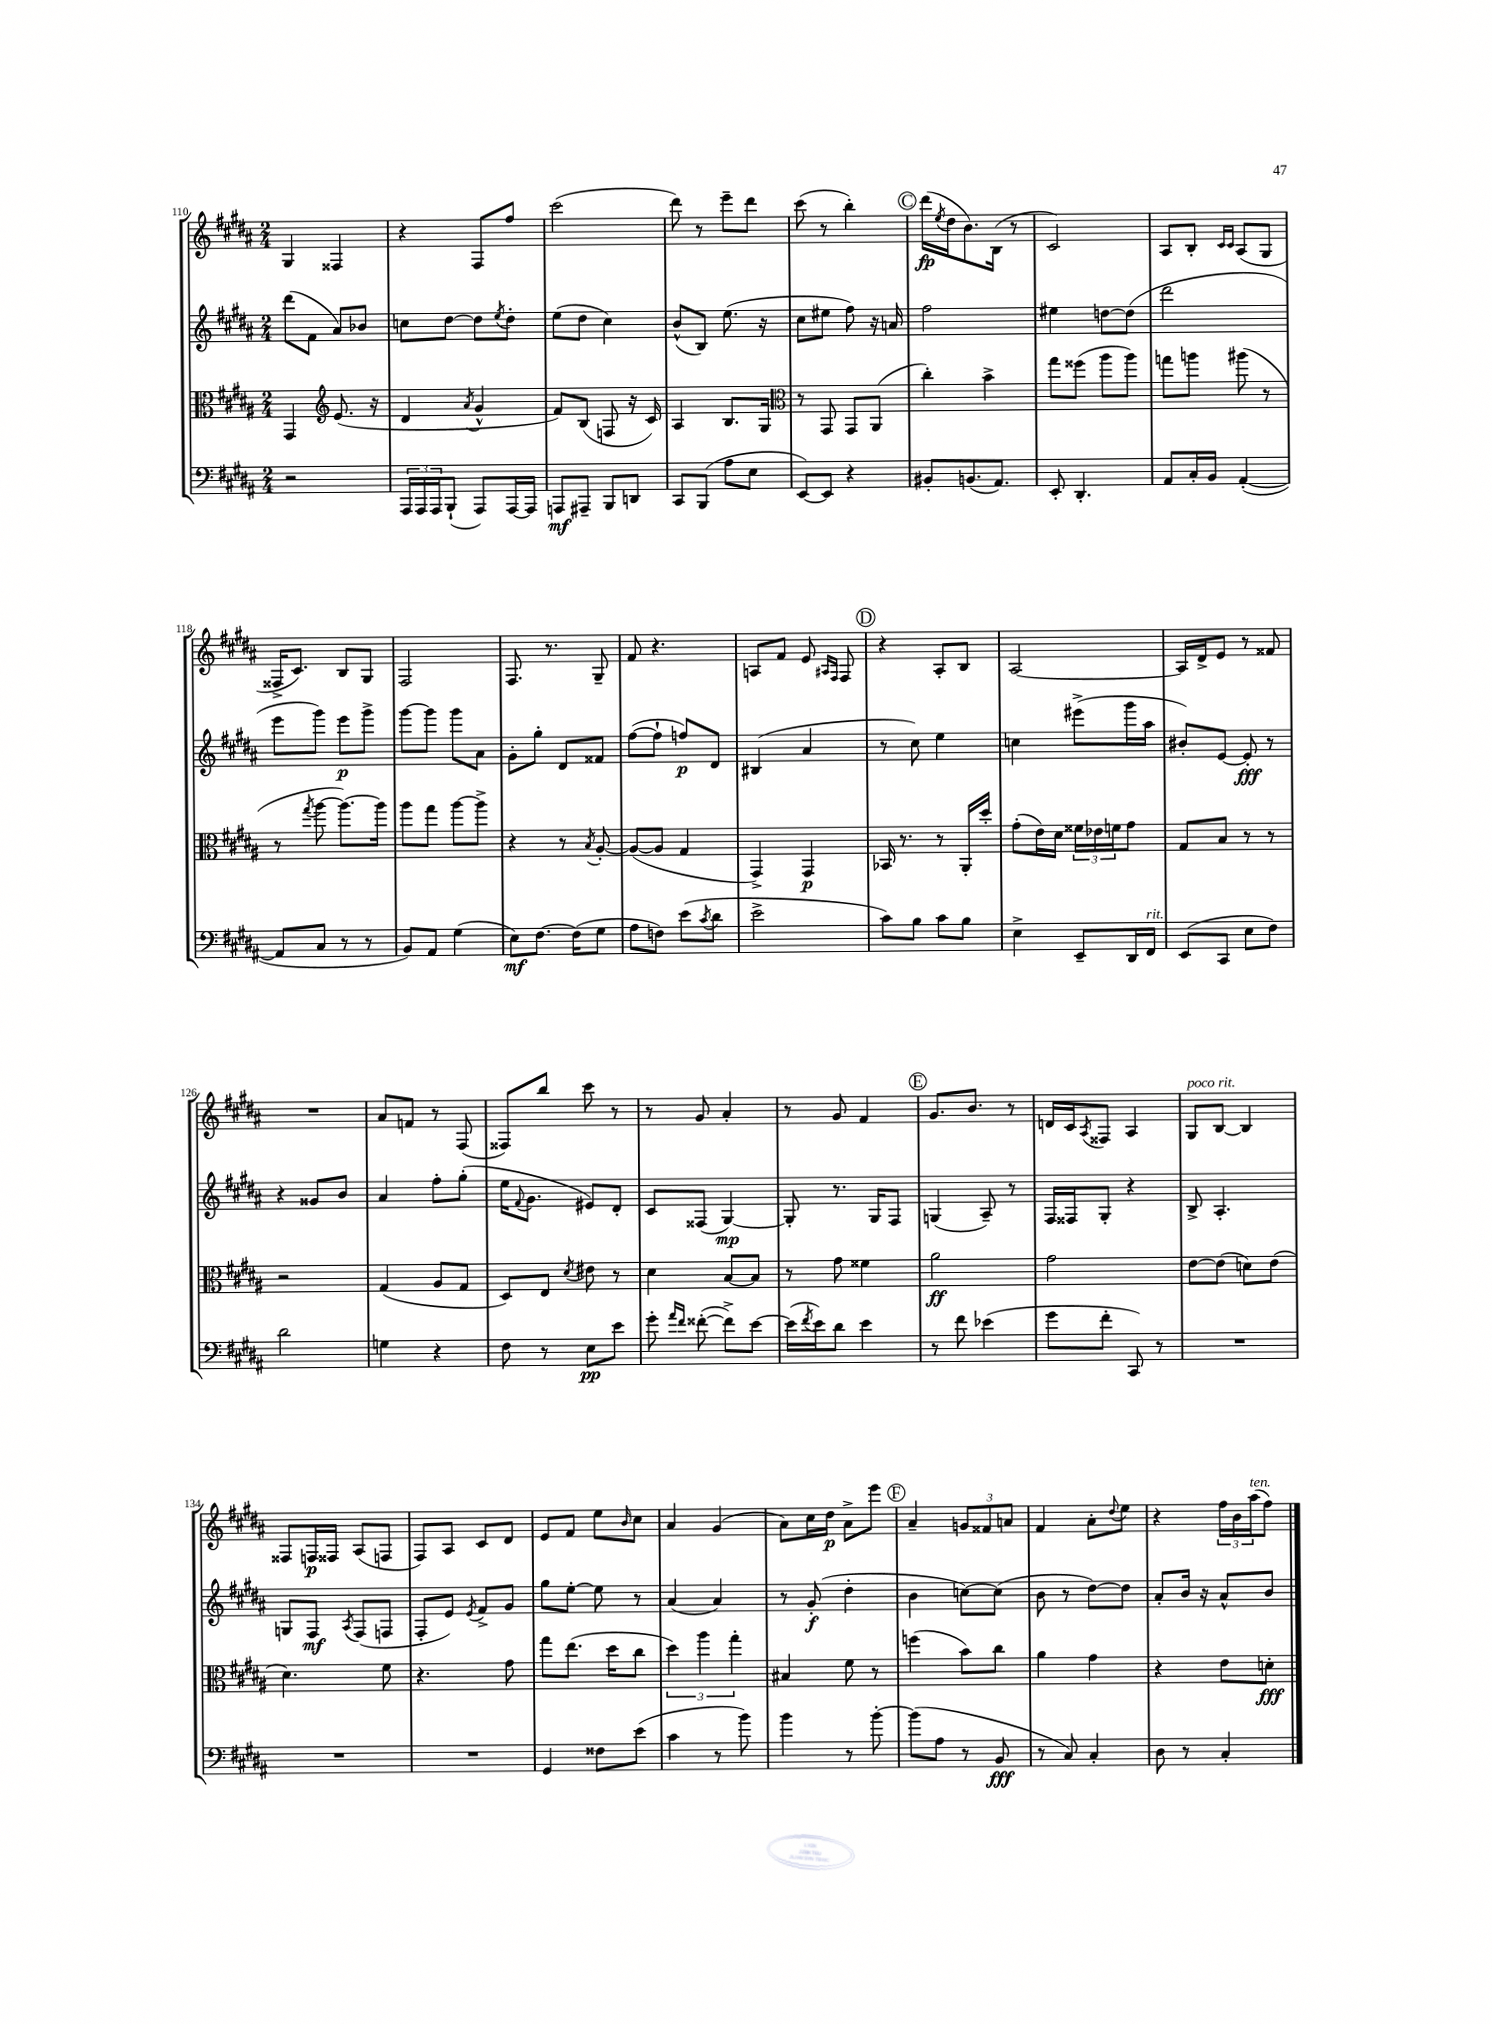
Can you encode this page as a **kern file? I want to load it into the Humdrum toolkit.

**kern	**dynam	**kern	**dynam	**kern	**dynam	**kern	**dynam
*part4	*part4	*part3	*part3	*part2	*part2	*part1	*part1
*staff4	*staff4	*staff3	*staff3	*staff2	*staff2	*staff1	*staff1
*clefF4	*	*clefC3	*	*clefG2	*	*clefG2	*
*k[f#c#g#d#a#]	*	*k[f#c#g#d#a#]	*	*k[f#c#g#d#a#]	*	*k[f#c#g#d#a#]	*
*M2/4	*	*M2/4	*	*M2/4	*	*M2/4	*
=110	=110	=110	=110	=110	=110	=110	=110
2r	.	4GG#/	.	(8ddd#\L	.	4G#/	.
.	.	.	.	8f#\J	.	.	.
*	*	*clefG2	*	*	*	*	*
.	.	(8.e/	.	8a#/L)	.	4F##X/	.
.	.	.	.	8b-X/J	.	.	.
.	.	16r	.	.	.	.	.
=111	=111	=111	=111	=111	=111	=111	=111
24AAA#/LL	.	4d#/	.	8ccn\L	.	4r	.
24AAA#/	.	.	.	.	.	.	.
24AAA#/J	.	.	.	.	.	.	.
(8BBB`/J	.	.	.	[8dd#\J	.	.	.
.	.	8qa#/	.	.	.	.	.
8AAA#/L)	.	4g#^^/	.	8dd#\L]	.	8F#/L	.
.	.	.	.	8qee/	.	.	.
[16AAA#/L	.	.	.	8dd#'\J	.	8ff#/J	.
16AAA#/JJ]	.	.	.	.	.	.	.
=112	=112	=112	=112	=112	=112	=112	=112
8AAAn/L	mf	8f#/L)	.	(8ee\L	.	(2ccc#\	.
8AAA#X~/J	.	(8B/J	.	8dd#\J	.	.	.
8BBB/L	.	8Fn/	.	4cc#\)	.	.	.
8DDn/J	.	16r	.	.	.	.	.
.	.	16c#/)	.	.	.	.	.
=113	=113	=113	=113	=113	=113	=113	=113
8CC#/L	.	4A#/	.	(8b^^/L	.	8ddd#\)	.
(8BBB/J	.	.	.	8B/J)	.	8r	.
8A#\L	.	8.B/L	.	(8.ee\	.	8eee~\L	.
8E\J	.	.	.	.	.	8ddd#\J	.
.	.	16G#/Jk	.	16r	.	.	.
=114	=114	=114	=114	=114	=114	=114	=114
*	*	*clefC3	*	*	*	*	*
[8EE/L)	.	8r	.	8cc#\L	.	(8ccc#\	.
8EE/J]	.	8GG#/	.	8ee#X\J	.	8r	.
4r	.	8GG#/L	.	8ff#\)	.	4bb'\)	.
.	.	(8AA#/J	.	16r	.	.	.
.	.	.	.	16an/	.	.	.
!!LO:REH:place=s1:t=C
=115	=115	=115	=115	=115	=115	=115	=115
8BB#X'/L	.	4cc#'\)	.	2ff#\	.	(16ddd#\LL	fp
.	.	.	.	.	.	8qee/	.
.	.	.	.	.	.	16dd#\J	.
(8.BBn/	.	.	.	.	.	8.b\)	.
.	.	4b^\	.	.	.	.	.
8.AA#/J)	.	.	.	.	.	(16B\Jk	.
.	.	.	.	.	.	8r	.
=116	=116	=116	=116	=116	=116	=116	=116
8EE'/	.	8gg#\L	.	4ee#X\	.	2c#/)	.
4.DD#'/	.	(8ff##X\J	.	.	.	.	.
.	.	8aa#\L	.	[8ddn\L	.	.	.
.	.	8aa#\J)	.	(8dd\J]	.	.	.
=117	=117	=117	=117	=117	=117	=117	=117
8AA#/L	.	8ggn\L	.	2ddd#\	.	8A#/L	.
16C#'/L	.	8aan\J	.	.	.	8B'/J	.
16BB/JJ	.	.	.	.	.	.	.
.	.	.	.	.	.	16qqc#/LL	.
.	.	.	.	.	.	16qqc#/JJ	.
([4AA#'/	.	(8aa#X\	.	.	.	(8A#/L	.
.	.	8r	.	.	.	8G#/J	.
!!LO:LB:g=z
=118	=118	=118	=118	=118	=118	=118	=118
8AA#/L]	.	8r	.	8eee\L	.	16F##X^/KL	.
.	.	.	.	.	.	8.c#/J)	.
.	.	8qgg#/	.	.	.	.	.
8C#/J	.	[8aa#\	.	8ggg#\J)	.	.	.
8r	.	8.aa#\L_)	.	8eee\L	p	8B/L	.
8r	.	.	.	8ggg#^\J	.	8G#/J	.
.	.	16aa#\Jk]	.	.	.	.	.
=119	=119	=119	=119	=119	=119	=119	=119
8BB/L)	.	8aa#\L	.	[8ggg#\L	.	2F#/	.
8AA#/J	.	8gg#\J	.	8ggg#\J]	.	.	.
(4G#\	.	[8aa#\L	.	8ggg#\L	.	.	.
.	.	8aa#^\J]	.	8a#\J	.	.	.
=120	=120	=120	=120	=120	=120	=120	=120
8E\L)	mf	4r	.	8g#'\L	.	8.F#/	.
[8.F#\J	.	.	.	8gg#'\J	.	.	.
.	.	.	.	.	.	8.r	.
.	.	8r	.	8d#/L	.	.	.
(16F#\KL]	.	.	.	.	.	.	.
.	.	8qB/	.	.	.	.	.
8G#\J	.	[8A#'/	.	8f##X/J	.	8G#~/	.
=121	=121	=121	=121	=121	=121	=121	=121
8A#\L	.	(8A#/L_	.	([8ff#\L	.	8f#/	.
8Fn\J)	.	8A#/J]	.	8ff#`\J]	.	4.r	.
(8e\L	.	4G#/	.	8ffn/L)	p	.	.
8qc#/	.	.	.	.	.	.	.
8d#\J	.	.	.	8d#/J	.	.	.
=122	=122	=122	=122	=122	=122	=122	=122
2e^\	.	4GG#^/)	.	(4B#X/	.	8An/L	.
.	.	.	.	.	.	8f#/J	.
.	.	4GG#/	p	4a#/	.	8e/	.
.	.	.	.	.	.	16qqA#X/LL	.
.	.	.	.	.	.	16qqF#/JJ	.
.	.	.	.	.	.	8F#/	.
!!LO:REH:place=s1:t=D
=123	=123	=123	=123	=123	=123	=123	=123
8c#\L)	.	16BB-X/	.	8r	.	4r	.
.	.	8.r	.	.	.	.	.
8B\J	.	.	.	8cc#\)	.	.	.
8c#\L	.	8r	.	4ee\	.	8A#'/L	.
8B\J	.	16AA#'/LL	.	.	.	8B/J	.
.	.	16dd#'/JJ	.	.	.	.	.
=124	=124	=124	=124	=124	=124	=124	=124
4E^\	.	(8g#'\L	.	4ccn\	.	[2A#/	.
.	.	16e\L)	.	.	.	.	.
.	.	16d#\JJ	.	.	.	.	.
8EE~/L	.	24f##X\LL	.	(8eee#X^\L	.	.	.
.	.	24e-X\	.	.	.	.	.
.	.	24fn\J	.	.	.	.	.
16DD#/L	.	8g#\J	.	16ggg#\L	.	.	.
!LO:TX:a:i:t=rit.	!	!	!	!	!	!	!
16FF#/JJ	.	.	.	16aa#\JJ	.	.	.
=125	=125	=125	=125	=125	=125	=125	=125
(8EE/L	.	8G#/L	.	8b#X'/L)	.	16A#/LL]	.
.	.	.	.	.	.	16d#^/J	.
8CC#/J	.	8B/J	.	[8e/J	.	8e/J	.
8E\L	.	8r	.	8e'/]	fff	8r	.
8F#\J)	.	8r	.	8r	.	8f##X/	.
!!LO:LB:g=z
=126	=126	=126	=126	=126	=126	=126	=126
2d#\	.	2r	.	4r	.	2r	.
.	.	.	.	8g##X/L	.	.	.
.	.	.	.	8b/J	.	.	.
=127	=127	=127	=127	=127	=127	=127	=127
4Gn\	.	(4G#/	.	4a#/	.	8a#/L	.
.	.	.	.	.	.	8fn/J	.
4r	.	8A#/L	.	8ff#'\L	.	8r	.
.	.	8G#/J	.	(8gg#'\J	.	(8F#/	.
=128	=128	=128	=128	=128	=128	=128	=128
8F#\	.	8D#/L)	.	16ee\KL	.	8F##X/L)	.
.	.	.	.	8qqf#/	.	.	.
.	.	.	.	8.g#\J	.	.	.
8r	.	8E/J	.	.	.	8bb/J	.
.	.	8qd#/	.	.	.	.	.
8E\L	pp	8e#X\	.	8e#X/L)	.	8ccc#\	.
8e\J	.	8r	.	8d#'/J	.	8r	.
=129	=129	=129	=129	=129	=129	=129	=129
8g#'\	.	4d#\	.	8c#/L	.	8r	.
16qqa#/LL	.	.	.	.	.	.	.
16qqf#/JJ	.	.	.	.	.	.	.
([8f##X'\	.	.	.	(8F##X/J	.	8g#/	.
8f##^\L])	.	[8B/L	.	[4G#/)	mp	4a#'/	.
[8e\J	.	8B/J]	.	.	.	.	.
=130	=130	=130	=130	=130	=130	=130	=130
(16e\LL]	.	8r	.	8G#'/]	.	8r	.
8qf#/	.	.	.	.	.	.	.
16e\J)	.	.	.	.	.	.	.
8d#\J	.	8g#\	.	8.r	.	8g#/	.
4e\	.	4f##X\	.	.	.	4f#/	.
.	.	.	.	16G#/KL	.	.	.
.	.	.	.	8F#/J	.	.	.
!!LO:REH:place=s1:t=E
=131	=131	=131	=131	=131	=131	=131	=131
8r	.	2a#\	ff	(4Gn/	.	8.g#/L	.
8f#\	.	.	.	.	.	.	.
.	.	.	.	.	.	8.b/J	.
(4e-X\	.	.	.	8A#~/)	.	.	.
.	.	.	.	8r	.	8r	.
=132	=132	=132	=132	=132	=132	=132	=132
8g#\L	.	2g#\	.	16F#/LL	.	16dn/LL	.
.	.	.	.	16F##X/J	.	16c#/J	.
.	.	.	.	.	.	8qA#/	.
8f#'\J	.	.	.	8G#'/J	.	8F##X/J	.
8CC#/)	.	.	.	4r	.	4A#/	.
8r	.	.	.	.	.	.	.
=133	=133	=133	=133	=133	=133	=133	=133
!	!	!	!	!	!	!LO:TX:a:i:t=poco rit.	!
2r	.	[8e\L	.	8B^/	.	8G#/L	.
.	.	(8e\J]	.	4.A#'/	.	[8B/J	.
.	.	8dn\L)	.	.	.	4B/]	.
.	.	(8e\J	.	.	.	.	.
!!LO:LB:g=z
=134	=134	=134	=134	=134	=134	=134	=134
2r	.	4.d#\)	.	8Gn/L	.	8F##X/L	.
.	.	.	.	8F#/J	mf	16Fn/L	p
.	.	.	.	.	.	16F##X/JJ	.
.	.	.	.	8qA#/	.	.	.
.	.	.	.	(8F#/L	.	(8A#/L	.
.	.	8f#\	.	8Fn/J	.	8Fn/J	.
=135	=135	=135	=135	=135	=135	=135	=135
2r	.	4.r	.	8F#'/L	.	8F#/L)	.
.	.	.	.	8e/J)	.	8A#/J	.
.	.	.	.	8qe/	.	.	.
.	.	.	.	8f#^/L	.	8c#/L	.
.	.	8g#\	.	8g#/J	.	8d#/J	.
=136	=136	=136	=136	=136	=136	=136	=136
4GG#/	.	8gg#\L	.	8gg#\L	.	8e/L	.
.	.	(8.ee\J	.	[8ee'\J	.	8f#/J	.
8F##X\L	.	.	.	8ee\]	.	8ee\L	.
.	.	16dd#\KL	.	.	.	.	.
.	.	.	.	.	.	16qqb/	.
(8e\J	.	8cc#\J	.	8r	.	8cc#\J	.
=137	=137	=137	=137	=137	=137	=137	=137
4c#\	.	6dd#\)	.	(4a#/	.	4a#/	.
.	.	6aa#\	.	.	.	.	.
8r	.	.	.	4a#/)	.	(4g#/	.
.	.	6gg#'\	.	.	.	.	.
8b\)	.	.	.	.	.	.	.
=138	=138	=138	=138	=138	=138	=138	=138
4b\	.	4B#X/	.	8r	.	8a#\L)	.
.	.	.	.	(8g#'/	f	16cc#\L	.
.	.	.	.	.	.	16dd#\JJ	p
8r	.	8f#\	.	4dd#'\	.	8a#^\L	.
[8b'\	.	8r	.	.	.	8eee\J	.
!!LO:REH:place=s1:t=F
=139	=139	=139	=139	=139	=139	=139	=139
(8b\L]	.	(4ffn\	.	4b\	.	4a#~/	.
8A#\J	.	.	.	.	.	.	.
8r	.	8b\L)	.	[8ccn\L)	.	12gn/L	.
.	.	.	.	.	.	12f##X/	.
8BB/	fff	8cc#\J	.	(8cc\J]	.	.	.
.	.	.	.	.	.	12an/J	.
=140	=140	=140	=140	=140	=140	=140	=140
8r	.	4a#\	.	8b\	.	4f#/	.
8C#/)	.	.	.	8r	.	.	.
4C#'/	.	4g#\	.	[8dd#\L)	.	8a#'\L	.
.	.	.	.	.	.	8qqdd#/	.
.	.	.	.	8dd#\J]	.	8ee\J	.
=141	=141	=141	=141	=141	=141	=141	=141
8D#\	.	4r	.	8a#'/L	.	4r	.
8r	.	.	.	16b/Jk	.	.	.
.	.	.	.	16r	.	.	.
4C#'/	.	8e\L	.	8a#^^/L	.	24ff#\LL	.
.	.	.	.	.	.	24b\	.
!	!	!	!	!	!	!LO:TX:a:i:t=ten.	!
.	.	.	.	.	.	(24aa#\J	.
.	.	8dn'\J	fff	8b/J	.	8ff#\J)	.
==	==	==	==	==	==	==	==
*-	*-	*-	*-	*-	*-	*-	*-
